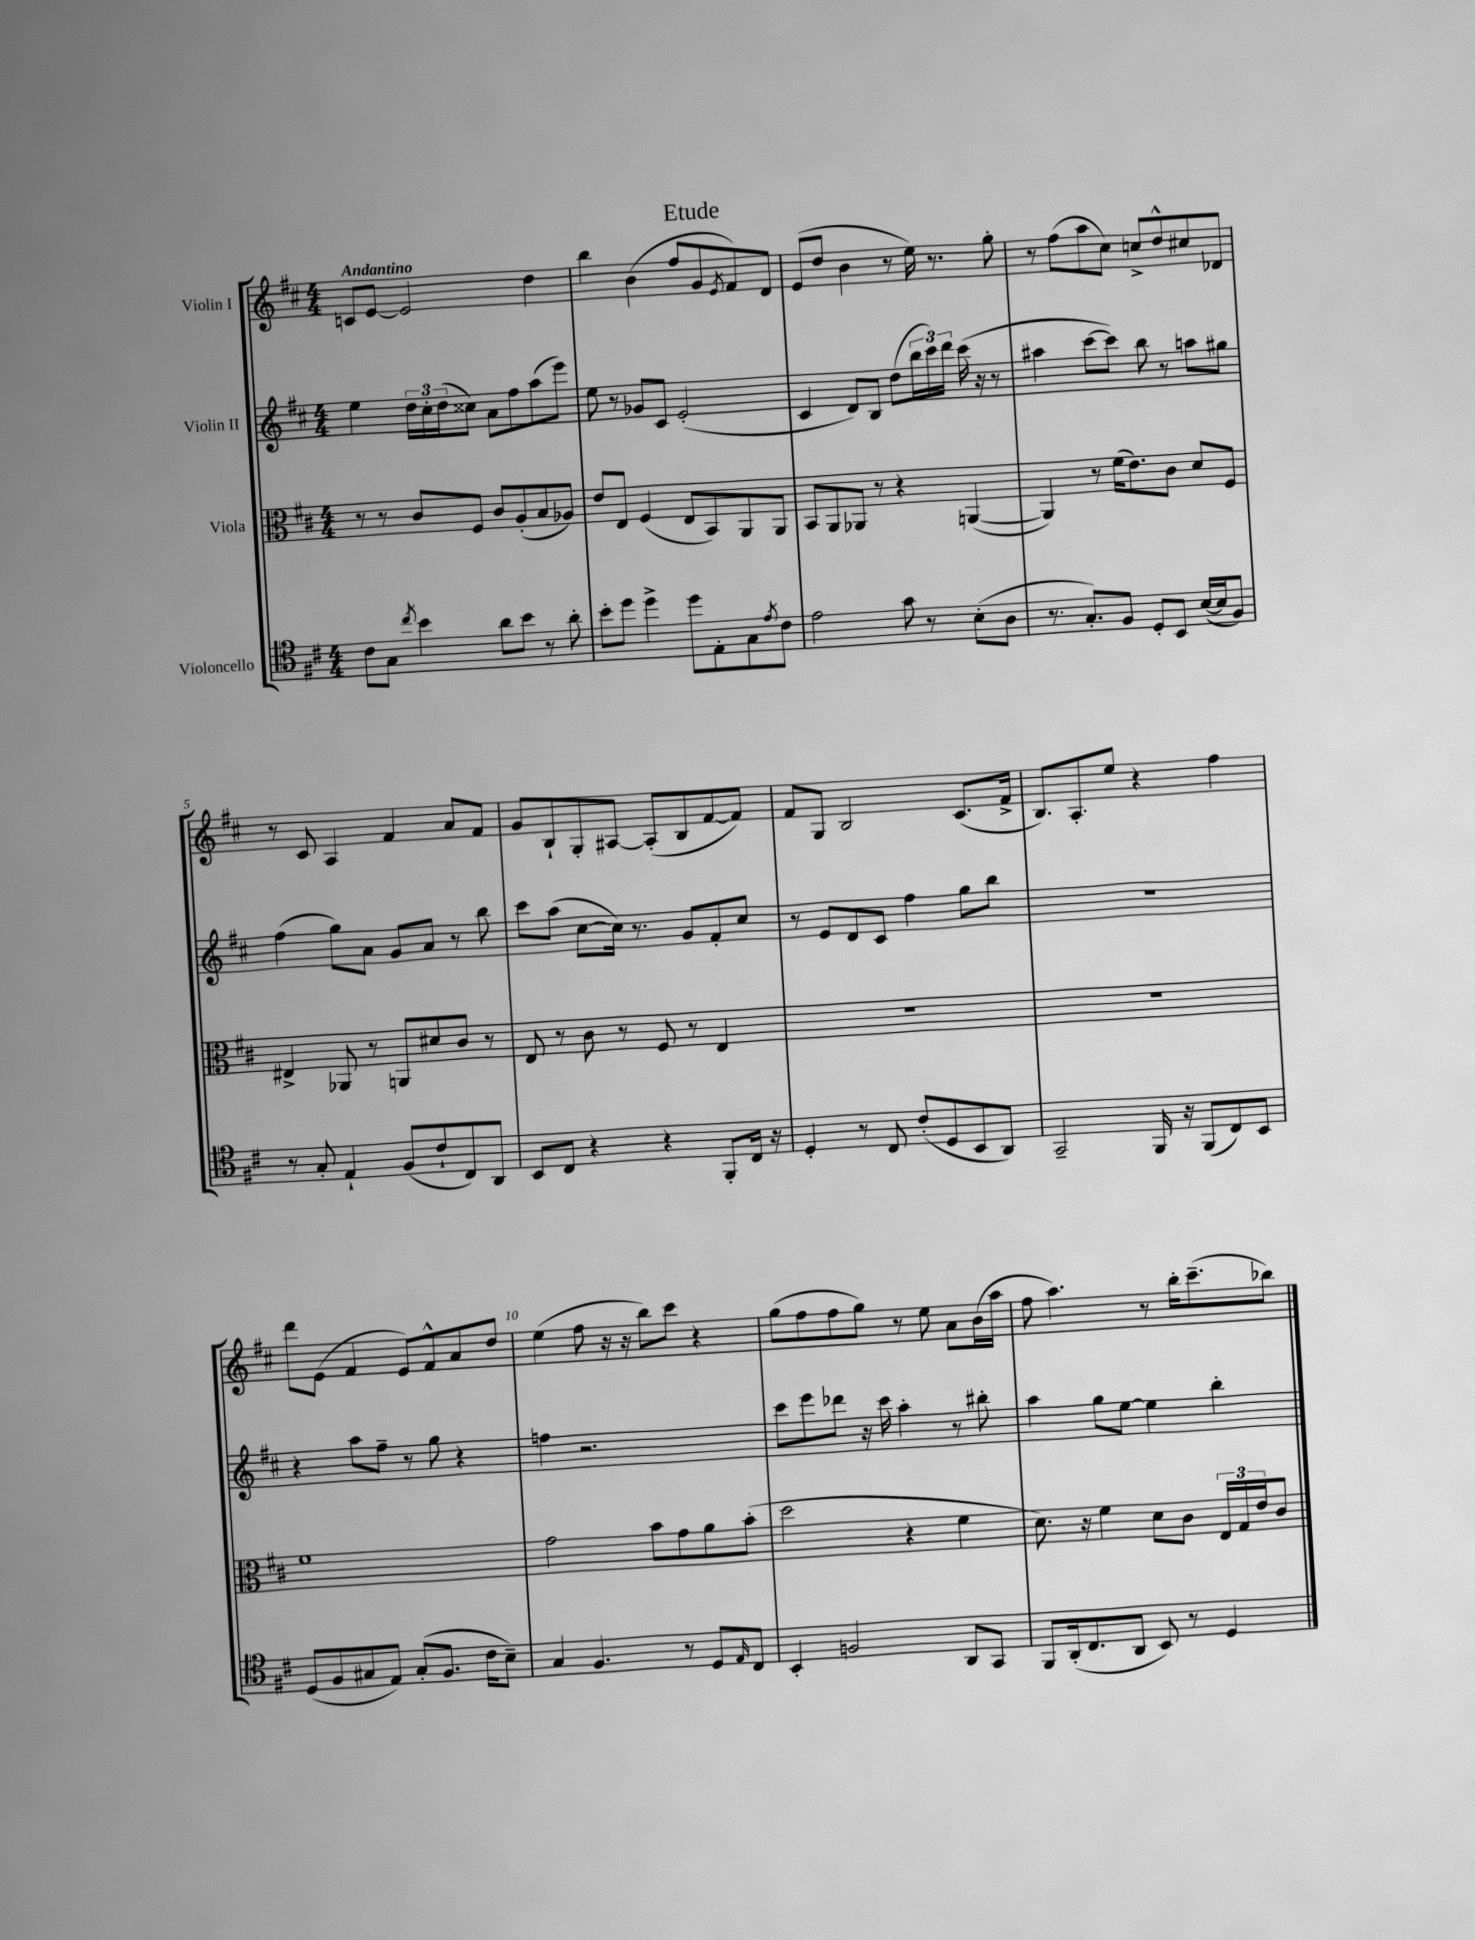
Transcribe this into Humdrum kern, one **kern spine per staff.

**kern	**kern	**kern	**kern
*staff4	*staff3	*staff2	*staff1
*clefC4	*clefC3	*clefG2	*clefG2
*k[f#c#]	*k[f#c#]	*k[f#c#]	*k[f#c#]
*M4/4	*M4/4	*M4/4	*M4/4
8c#	8r	4ee	8c
8G	8r	.	[8e
8qcc#	.	.	.
4b	8c#	24dd	2e]
.	.	24cc#'	.
.	.	(24dd	.
.	8F#	8cc##)	.
8a	8c#	8a	.
8b	(8A'	8ff#	.
8r	8B	(8aa	4dd
8a'	8A-)	8eee)	.
=	=	=	=
8b'	8e	8ee	4bb
8dd	8E	8r	.
4dd^	(4F#	8g-	(4b
.	.	8c#	.
8dd	8E	(2e'	8ff#
8E'	8BB)	.	8g
.	.	.	8qe
8G	8AA	.	8f#)
8qe	.	.	.
8c#	8AA	.	8d
=	=	=	=
2e	8BB	4c#	(8e
.	8AA	.	8dd
.	8AA-	8d)	4b
.	8r	8B	.
8g	4r	(8dd	8r
8r	.	24bb	16ee)
.	.	24ccc#)	.
.	.	.	8.r
.	.	24ddd	.
(8B'	([4AA	(16ccc#	.
.	.	16r	.
8A	.	8r	8gg'
=	=	=	=
8.r	4AA])	4aa#	8r
.	.	.	(8ff#
8.G')	.	.	.
.	8r	[8ccc#	8aa
8F#	(16f#	8ccc#])	8cc#)
.	8.e)	.	.
8D'	.	8bb	8cc^
8BB	8c#	8r	8dd^^
([16B	8d	8aa	8cc#
16B]	.	.	.
8F#)	8F#	8gg#	8d-
=	=	=	=
8r	4E#^	(4ff#	8r
8G'	.	.	8c#
4E`	8AA-	8gg)	4A
.	8r	8a	.
(8F#	8AA	8g	4f#
8c#`	8d#	8a	.
8C#)	8c#	8r	8a
8AA	8r	8bb	8f#
=	=	=	=
8BB	8E	8ccc#	8g
8C#	8r	(8aa	8B`
4r	8c#	[8cc#	8G'
.	8r	16cc#])	[8A#
.	.	8.r	.
4r	8F#	.	(8A#']
.	8r	8g	8B
8FF#'	4E	8f#'	[8f#
16C#	.	8cc#	8f#])
16r	.	.	.
=	=	=	=
4D'	1r	8r	8f#
.	.	8e	8G
8r	.	8d	2B
8C#	.	8c#	.
(8c#'	.	4ff#	.
8D	.	.	.
8BB	.	8gg	(8.c#
8AA)	.	8bb	.
.	.	.	16f#^
=	=	=	=
2GG~	1r	1r	8.B)
.	.	.	8.A'
.	.	.	8ee
16FF#	.	.	4r
16r	.	.	.
(8FF#	.	.	.
8C#)	.	.	4ff#
8BB	.	.	.
=	=	=	=
(8D	1f#	4r	8ddd
8F#	.	.	(8e
8G#	.	8aa	4f#
8E)	.	8ff#~	.
(8G#'	.	8r	8e)
8.F#	.	8gg	8f#^^
.	.	4r	8a
16c#	.	.	.
8B~)	.	.	8dd
=	=	=	=
4G	2g	4ff	(4ee
4.F#	.	2.r	8ff#
.	.	.	16r
.	.	.	16r
.	8b	.	8bb)
8r	8g	.	8ccc#
8D	8a	.	4r
16qqE	.	.	.
8C#	(8b'	.	.
=	=	=	=
4BB'	2dd	8ccc#	(8gg
.	.	8eee	8ff#
2F	.	8ddd-	8ff#
.	.	16r	8gg)
.	.	16ccc#	.
.	4r	4aa'	8r
.	.	.	8ee
8AA	4f#	8r	8a
8GG	.	8bb#'	(16b
.	.	.	16aa
=	=	=	=
8FF#	8.d)	4aa	8ff#
(16AA'	.	.	4.aa)
8.C#	16r	.	.
.	4f#	8gg	.
8AA	.	[8ee	.
8BB)	8d	4ee]	8r
8r	8c#	.	16bb'
.	.	.	(8.ccc#~
4D	24E	4bb'	.
.	24G	.	.
.	24e	.	.
.	8c#	.	8bb-)
==	==	==	==
*-	*-	*-	*-
